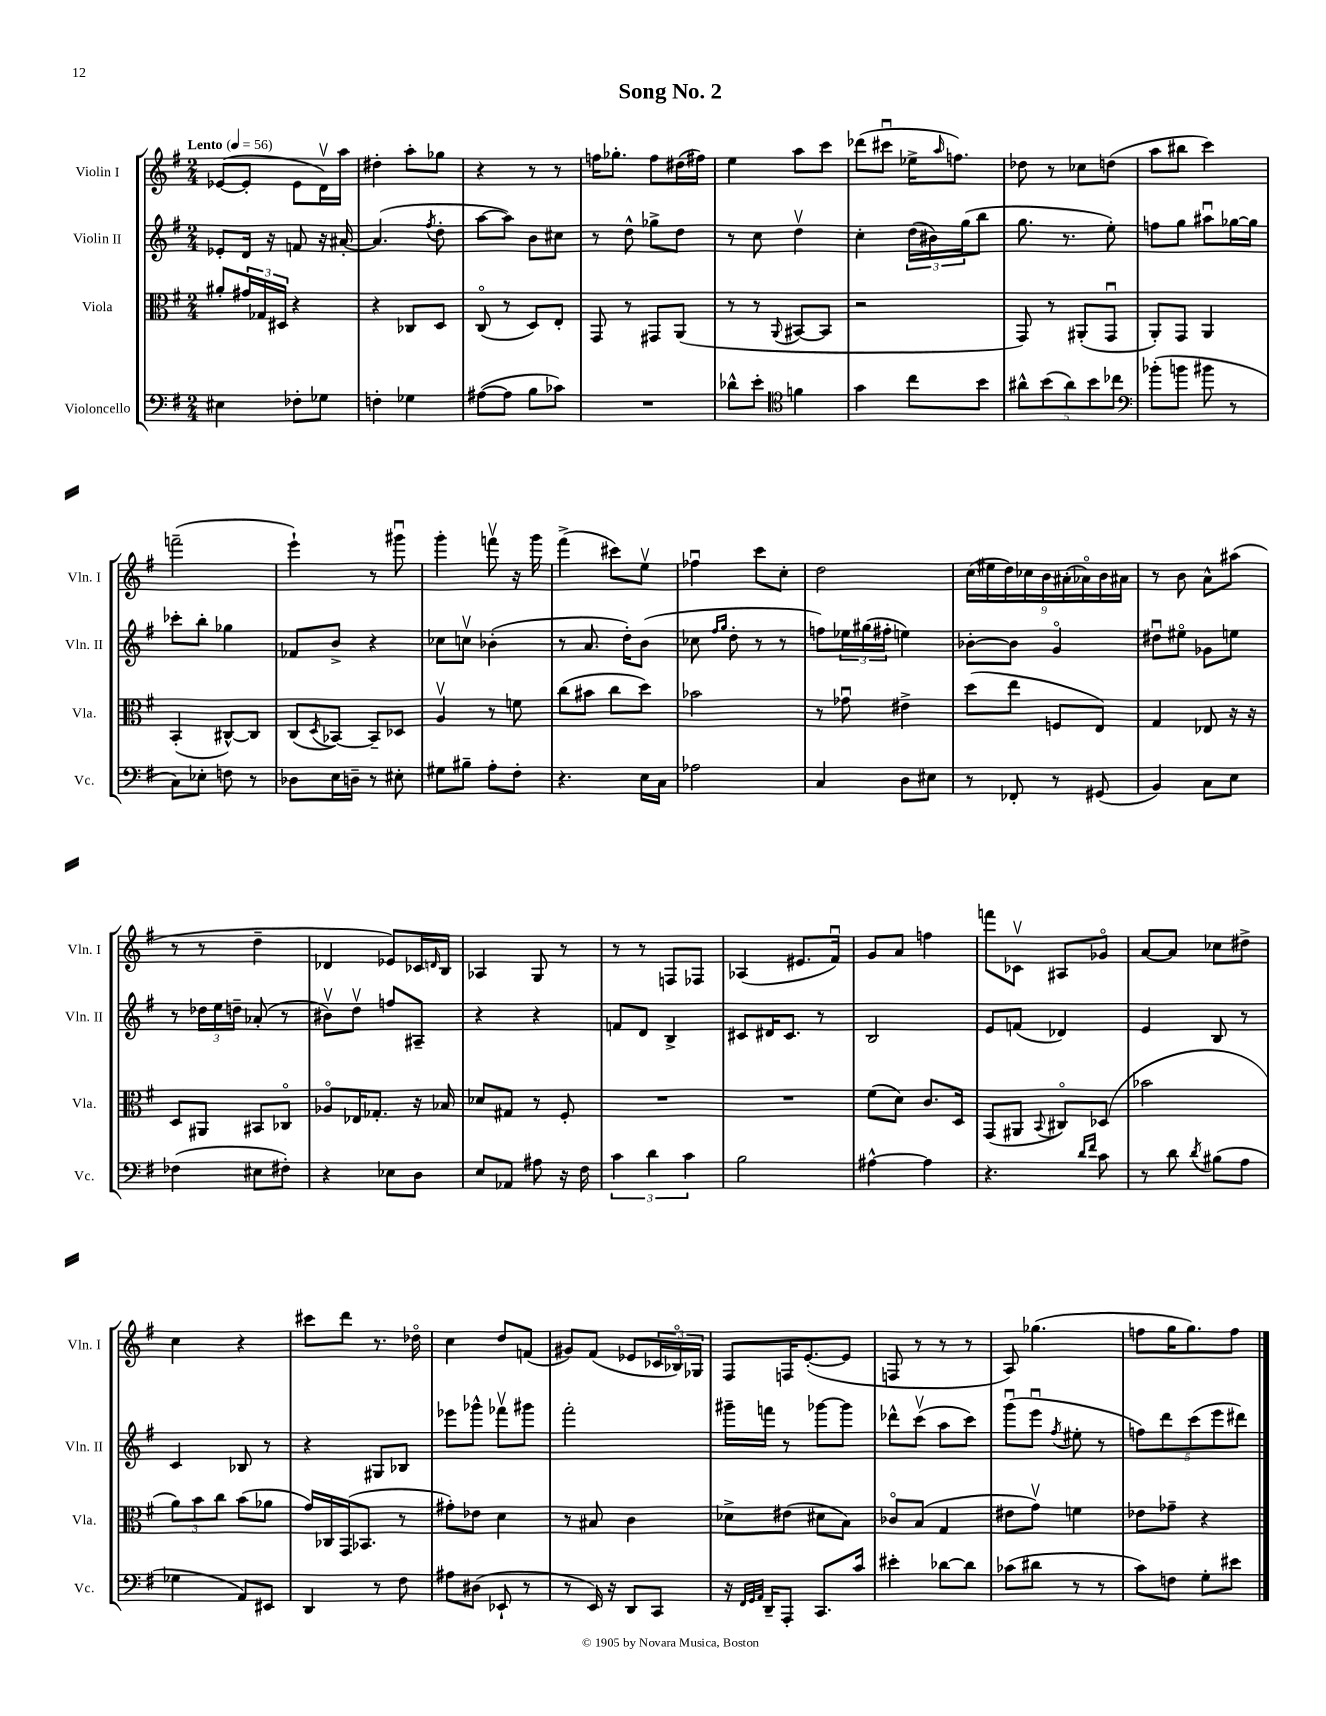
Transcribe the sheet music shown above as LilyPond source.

\header { title = "Song No. 2" }
<<
\new StaffGroup <<
\new Staff = "s0" \with { instrumentName = "Violin I" shortInstrumentName = "Vln. I" } {
    \clef treble \key g \major \numericTimeSignature \time 2/4 \tempo "Lento" 4 = 56
    ees'8~( ees'8-. ees'8 d'16\upbow) a''16 |
    dis''4-. a''8-. ges''8 |
    r4 r8 r8 |
    f''16 ges''8.-. f''8 dis''16( fis''16) |
    e''4 a''8 c'''8 |
    des'''8( cis'''8\downbow ees''16-> \grace { a''16 } f''8.) |
    des''8 r8 ces''8 d''8( |
    a''8 bis''8 c'''4) |
    f'''2--( |
    e'''4-!) r8 gis'''8\downbow |
    g'''4-. f'''8\upbow r16 g'''16 |
    fis'''4->( cis'''8) e''8\upbow |
    fes''4\downbow c'''8 c''8-. |
    d''2 |
    \tuplet 9/8 { c''16( eis''16 d''16) ces''16 b'16 ais'16-.( aes'16\flageolet) b'16 ais'16 } |
    r8 b'8 a'8-^ ais''8( |
    r8 r8 d''4-- |
    des'4 ees'8) ces'16 \grace { d'16 } b16 |
    aes4 g8 r8 |
    r8 r8 f8 fes8 |
    aes4( eis'8. fis'16\downbow) |
    g'8 a'8 f''4 |
    f'''8 ces'8\upbow ais8 ges'8\flageolet |
    a'8~ a'8 ces''8 dis''8-> |
    c''4 r4 |
    cis'''8 d'''8 r8. des''16\flageolet |
    c''4 d''8 f'8( |
    gis'8) fis'8( ees'8 \tuplet 3/2 { ces'16 bes16\flageolet) ges16 } |
    fis8 f16 e'8.~-.( e'8 |
    f8 r8 r8 r8 |
    a8) ges''4.( |
    f''8 g''16 g''8.) f''8 \bar "|." |
}
\new Staff = "s1" \with { instrumentName = "Violin II" shortInstrumentName = "Vln. II" } {
    \clef treble \key g \major \numericTimeSignature \time 2/4
    ees'8-. d'16 r16 f'8 r16 ais'16~-. |
    ais'4.( \acciaccatura { fis''8 } d''8-. |
    a''8~ a''8) b'8 cis''8 |
    r8 d''8-^ ges''8-> d''8 |
    r8 c''8 d''4\upbow |
    c''4-. \tuplet 3/2 { d''16( bis'16) g''16( } b''8 |
    g''8. r8. e''8-.) |
    f''8 g''8 ais''8\downbow ges''16~ ges''16 |
    ces'''8-. b''8-. ges''4 |
    fes'8 b'8-> r4 |
    ces''8 c''8\upbow bes'4-.( |
    r8 a'8. d''16-.) b'8( |
    ces''8 \grace { fis''16 g''16 } d''8-. r8 r8 |
    f''8) \tuplet 3/2 { ees''16 gis''16( fis''16-. } e''4) |
    bes'8~-. bes'8 g'4\flageolet |
    dis''8\downbow eis''8\flageolet ges'8 e''8 |
    r8 \tuplet 3/2 { des''16 e''16 d''16-- } aes'8-.( r8 |
    bis'8\upbow) d''8\upbow f''8 ais8-- |
    r4 r4 |
    f'8 d'8 b4-> |
    cis'8 dis'16 cis'8. r8 |
    b2 |
    e'8 f'8( des'4) |
    e'4 b8 r8 |
    c'4 bes8 r8 |
    r4 gis8 bes8 |
    ees'''8 ges'''8-^ fes'''8\upbow gis'''8 |
    fis'''2-. |
    gis'''16-- f'''16 r8 ges'''8~ ges'''8 |
    des'''8-^ c'''8\upbow( a''8 c'''8) |
    g'''8\downbow( e'''8\downbow \acciaccatura { fis''8 } eis''8-. r8 |
    \tuplet 5/4 { f''8) d'''8 c'''8( e'''8 dis'''8) } \bar "|." |
}
\new Staff = "s2" \with { instrumentName = "Viola" shortInstrumentName = "Vla." } {
    \clef alto \key g \major \numericTimeSignature \time 2/4
    ais'8-. \tuplet 3/2 { gis'16 ges16 dis16 } r4 |
    r4 ces8 d8 |
    c8\flageolet( r8 d8) e8-. |
    g,8 r8 gis,8 a,8( |
    r8 r8 \appoggiatura { a,8 } bis,8~ bis,8 |
    r2 |
    g,8) r8 ais,8-.( g,8\downbow |
    a,8-.) g,8 a,4 |
    b,4-.( cis8~-^) cis8 |
    c8( \acciaccatura { d8 } bes,8~) bes,8-- des8 |
    a4\upbow r8 f'8 |
    c''8( bis'8 c''8 d''8) |
    bes'2 |
    r8 ges'8\downbow eis'4-> |
    d''8( e''8 f8 e8) |
    g4 ees8 r16 r16 |
    d8 ais,8 bis,8 ces8\flageolet |
    aes8\flageolet ees16 ges8.-. r16 bes16 |
    des'8 gis8 r8 fis8-. |
    R2 |
    R2 |
    fis'8( d'8) c'8. d16 |
    g,8( ais,8 \appoggiatura { b,8 } cis8\flageolet) des8( |
    bes'2 |
    \tuplet 3/2 { a'8) b'8 c''8 } b'8( aes'8 |
    g'16) ces16 g,16( bes,8. r8 |
    gis'8-.) ees'8 d'4 |
    r8 bis8 c'4 |
    des'8-> eis'8( dis'8 b8) |
    ces'8\flageolet b8( g4 |
    eis'8 g'8\upbow) f'4 |
    ees'8 ges'8-- r4 \bar "|." |
}
\new Staff = "s3" \with { instrumentName = "Violoncello" shortInstrumentName = "Vc." } {
    \clef bass \key g \major \numericTimeSignature \time 2/4
    eis4 fes8-. ges8 |
    f4-. ges4 |
    ais8~( ais8 b8 ces'8) |
    R2 |
    des'8-^ e'8-. \clef tenor f'4 |
    g'4 c''8 b'8 |
    \tuplet 5/4 { ais'8-^ b'8( ais'8) b'8 ces''8 } |
    \clef bass bes'8-.( b'8 bis'8 r8 |
    c8) ees8-. f8 r8 |
    des8 e16 d16-- r8 eis8-. |
    gis8 bis8-- a8-. fis8-. |
    r4. e16 c16 |
    aes2 |
    c4 d8 eis8 |
    r8 fes,8-. r8 gis,8( |
    b,4) c8 e8 |
    fes4( eis8 fis8-.) |
    r4 ees8 d8 |
    e8 aes,8 ais8 r16 fis16 |
    \tuplet 3/2 { c'4 d'4 c'4 } |
    b2 |
    ais4~-^ ais4 |
    r4. \grace { d'16 fis'16 } c'8 |
    r8 d'8 \acciaccatura { d'8 } bis8( a8 |
    ges4 a,8) eis,8 |
    d,4 r8 fis8 |
    ais8 dis8( ees,8-! r8 |
    r8 e,16) r16 d,8 c,8 |
    r16 \grace { fis,32 g,32 a,32 } d,16-- a,,8-. c,8. c'16 |
    eis'4-. des'8~ des'8 |
    ces'8( dis'8 r8 r8 |
    c'8) f8 g8-. eis'8 \bar "|." |
}
>>
>>
\layout { \context { \Score \remove "Bar_number_engraver" } }
